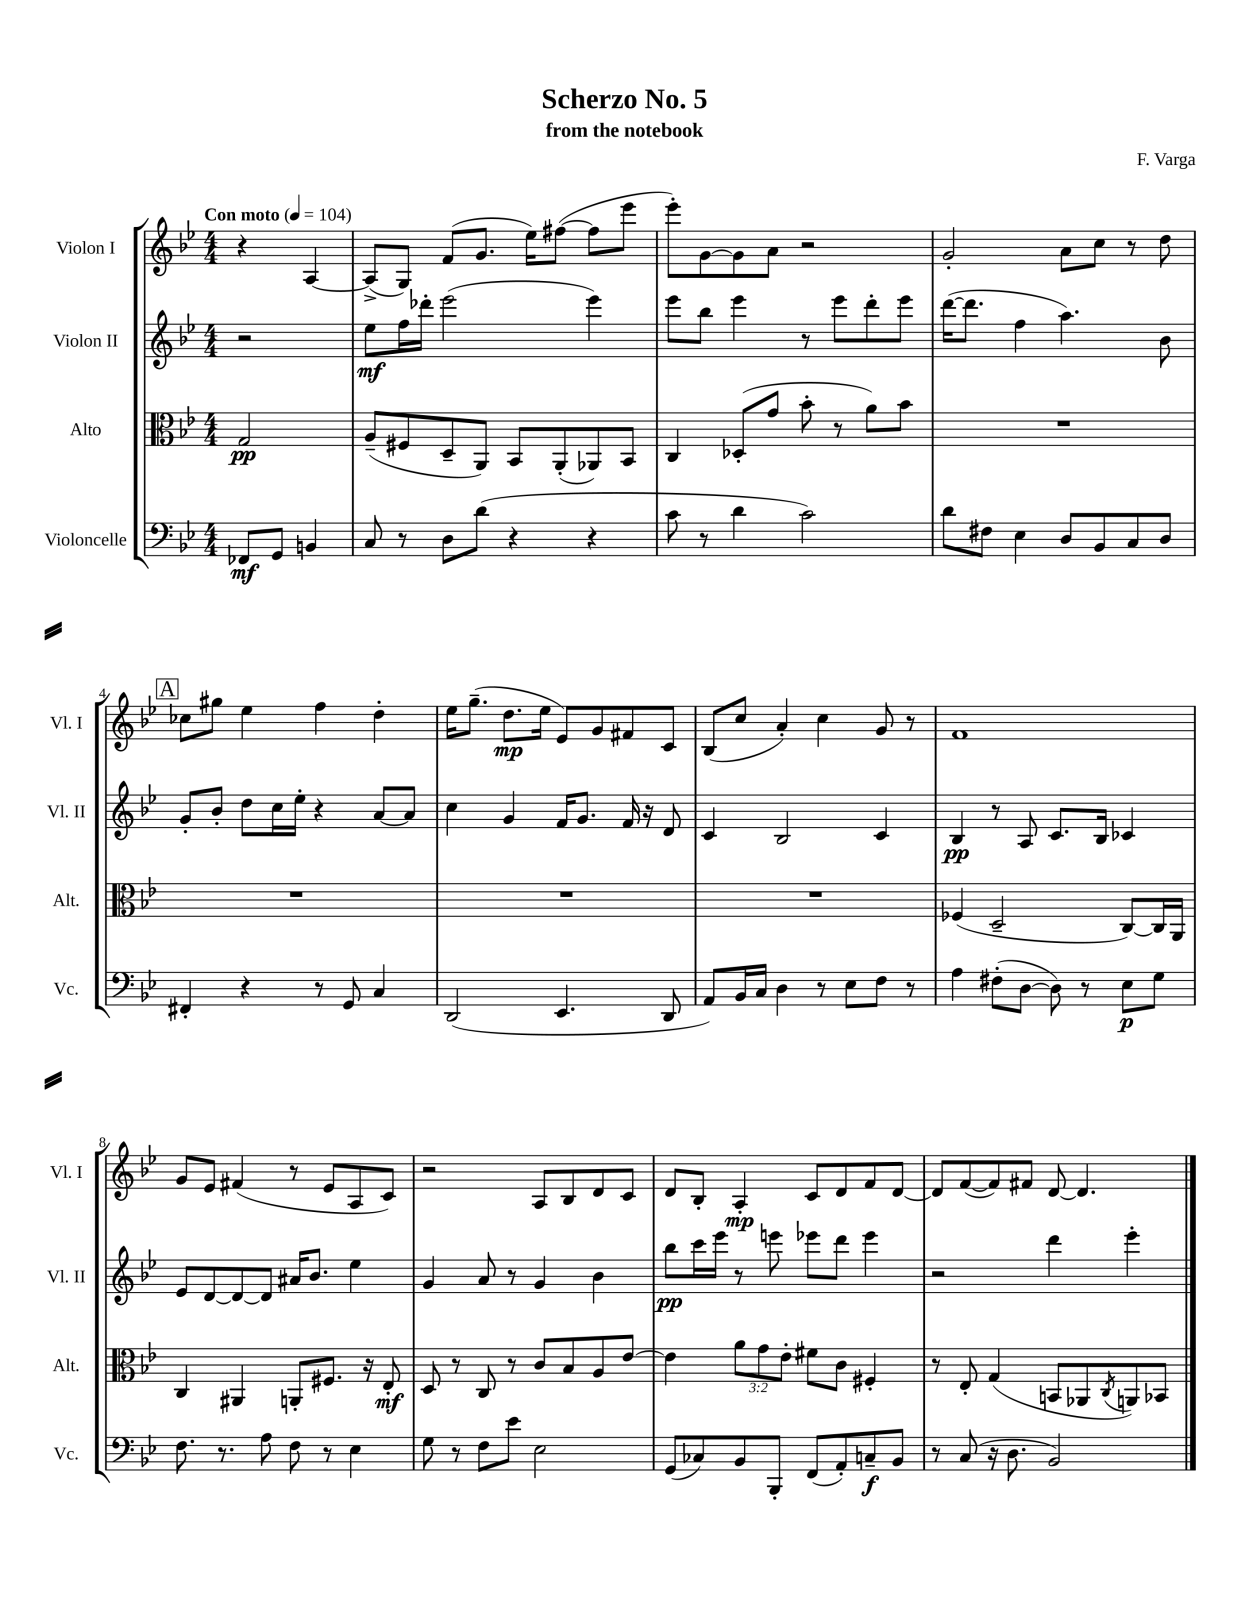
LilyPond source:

\header { title = "Scherzo No. 5" composer = "F. Varga" subtitle = "from the notebook" }
<<
\new StaffGroup <<
\new Staff = "s0" \with { instrumentName = "Violon I" shortInstrumentName = "Vl. I" } {
    \clef treble \key bes \major \numericTimeSignature \time 4/4 \partial 2 \tempo "Con moto" 4 = 104
    r4 a4~ |
    a8->( g8) f'8( g'8. ees''16) fis''8~( fis''8 ees'''8 |
    ees'''8-.) g'8~ g'8 a'8 r2 |
    g'2-. a'8 c''8 r8 d''8 |
    \mark \markup { \box "A" } ces''8 gis''8 ees''4 f''4 d''4-. |
    ees''16 g''8.--( d''8.\mp ees''16 ees'8) g'8 fis'8 c'8 |
    bes8( c''8 a'4-.) c''4 g'8 r8 |
    f'1 |
    g'8 ees'8 fis'4( r8 ees'8 a8 c'8) |
    r2 a8 bes8 d'8 c'8 |
    d'8 bes8-. a4-.\mp c'8 d'8 f'8 d'8~ |
    d'8 f'8~( f'8) fis'8 d'8~ d'4. \bar "|." |
}
\new Staff = "s1" \with { instrumentName = "Violon II" shortInstrumentName = "Vl. II" } {
    \clef treble \key bes \major \numericTimeSignature \time 4/4 \partial 2
    r2 |
    ees''8\mf f''16 des'''16-. ees'''2( ees'''4) |
    ees'''8 bes''8 ees'''4 r8 ees'''8 d'''8-. ees'''8 |
    d'''16~( d'''8. f''4 a''4.) bes'8 |
    \mark \markup { \box "A" } g'8-. bes'8-. d''8 c''16 ees''16-. r4 a'8~ a'8 |
    c''4 g'4 f'16 g'8. f'16 r16 d'8 |
    c'4 bes2 c'4 |
    bes4\pp r8 a8 c'8. bes16 ces'4 |
    ees'8 d'8~ d'8~ d'8 ais'16 bes'8. ees''4 |
    g'4 a'8 r8 g'4 bes'4 |
    bes''8\pp c'''16 ees'''16 r8 e'''8 ees'''8 d'''8 ees'''4 |
    r2 d'''4 ees'''4-. \bar "|." |
}
\new Staff = "s2" \with { instrumentName = "Alto" shortInstrumentName = "Alt." } {
    \clef alto \key bes \major \numericTimeSignature \time 4/4 \override Staff.TupletNumber.text = #tuplet-number::calc-fraction-text \partial 2
    g2\pp |
    a8--( fis8 d8-- a,8) bes,8 a,8-.( aes,8) bes,8 |
    c4 des8-.( g'8 bes'8-. r8 a'8) bes'8 |
    R1 |
    \mark \markup { \box "A" } R1 |
    R1 |
    R1 |
    fes4( d2-- c8~) c16 a,16 |
    c4 ais,4 a,8-. fis8. r16 ees8-.\mf |
    d8 r8 c8 r8 c'8 bes8 a8 ees'8~ |
    ees'4 \tuplet 3/2 { a'8 g'8 ees'8-. } fis'8 c'8 fis4-. |
    r8 ees8-. g4( b,8 aes,8 \acciaccatura { c8 } a,8) bes,8 \bar "|." |
}
\new Staff = "s3" \with { instrumentName = "Violoncelle" shortInstrumentName = "Vc." } {
    \clef bass \key bes \major \numericTimeSignature \time 4/4 \partial 2
    fes,8\mf g,8 b,4 |
    c8 r8 d8 d'8( r4 r4 |
    c'8 r8 d'4 c'2) |
    d'8 fis8 ees4 d8 bes,8 c8 d8 |
    \mark \markup { \box "A" } fis,4-. r4 r8 g,8 c4 |
    d,2( ees,4. d,8 |
    a,8) bes,16 c16 d4 r8 ees8 f8 r8 |
    a4 fis8-.( d8~ d8) r8 ees8\p g8 |
    f8. r8. a8 f8 r8 ees4 |
    g8 r8 f8 ees'8 ees2 |
    g,8( ces8) bes,8 bes,,8-. f,8( a,8-.) c8--\f bes,8 |
    r8 c8( r16 d8. bes,2) \bar "|." |
}
>>
>>
